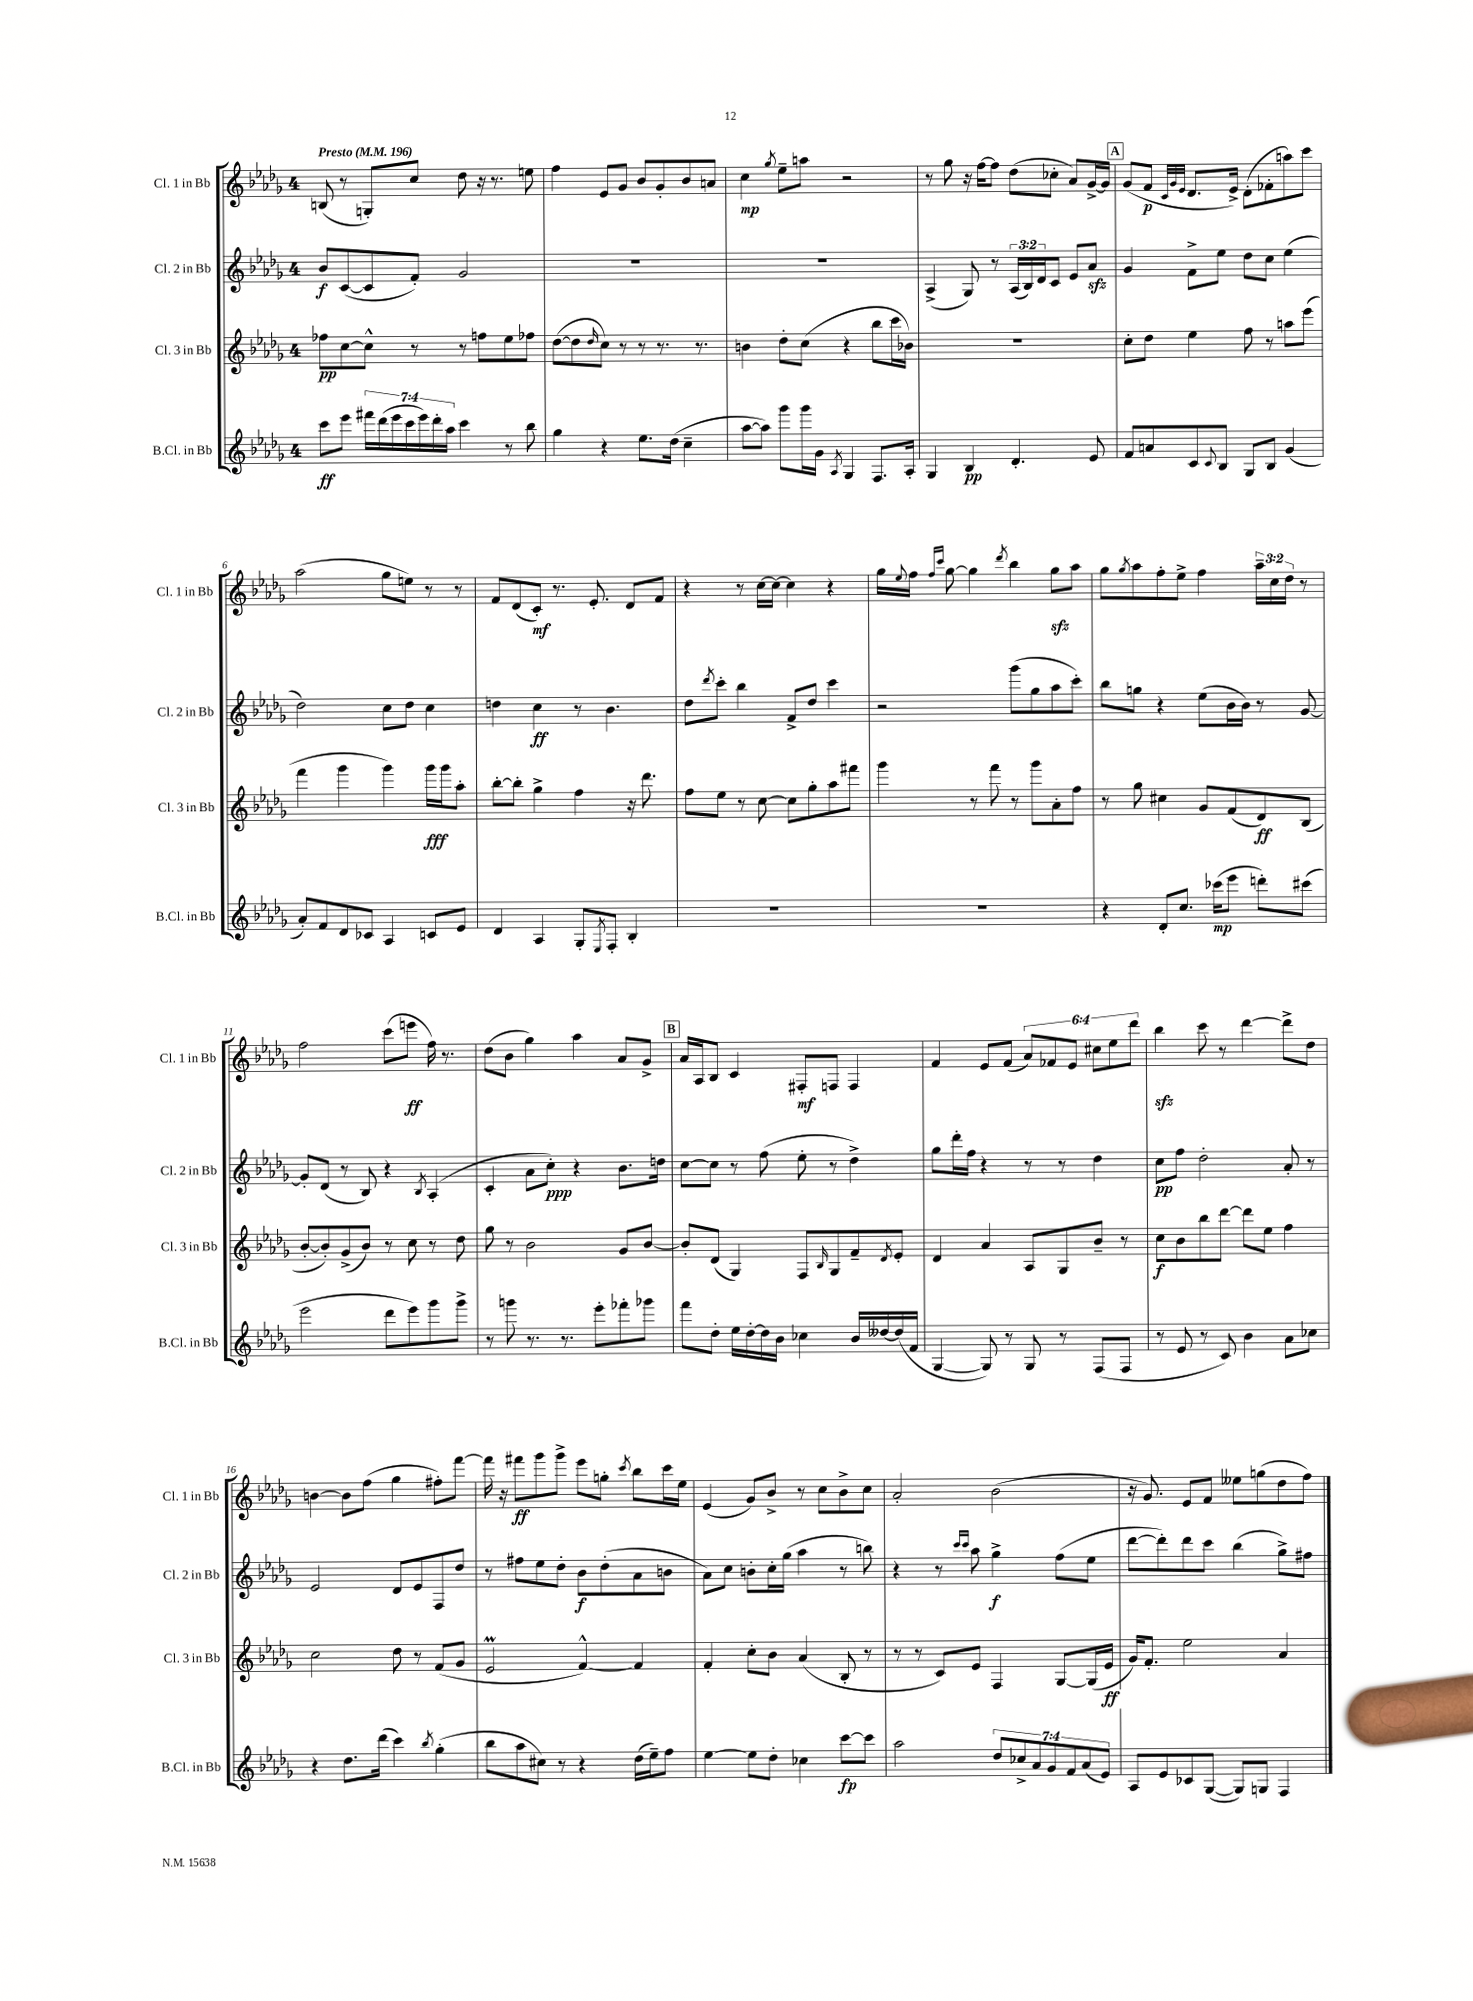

**kern	**dynam	**kern	**dynam	**kern	**dynam	**kern	**dynam
*part4	*part4	*part3	*part3	*part2	*part2	*part1	*part1
*staff4	*staff4	*staff3	*staff3	*staff2	*staff2	*staff1	*staff1
*I"B.Cl. in Bb	*	*I"Cl. 3 in Bb	*	*I"Cl. 2 in Bb	*	*I"Cl. 1 in Bb	*
*I'B.Cl. in Bb	*	*I'Cl. 3 in Bb	*	*I'Cl. 2 in Bb	*	*I'Cl. 1 in Bb	*
*clefG2	*	*clefG2	*	*clefG2	*	*clefG2	*
*k[b-e-a-d-g-]	*	*k[b-e-a-d-g-]	*	*k[b-e-a-d-g-]	*	*k[b-e-a-d-g-]	*
*M4/4	*	*M4/4	*	*M4/4	*	*M4/4	*
*MM196	*	*MM196	*	*MM196	*	*MM196	*
=1	=1	=1	=1	=1	=1	=1	=1
!	!	!	!	!	!	!LO:TX:a:B:t=Presto	!
8ccc\L	ff	8ff-X\L	pp	8b-/L	f	(8Bn/	.
8eee-\J	.	[8cc\	.	([8c/	.	8r	.
28fff#X\LL	.	8cc^^\J]	.	8c/]	.	8Gn'/L)	.
(28ddd-\	.	.	.	.	.	.	.
28eee-\	.	.	.	.	.	.	.
28ccc\	.	.	.	.	.	.	.
.	.	8r	.	8f'/J)	.	8cc/J	.
28eee-\)	.	.	.	.	.	.	.
28ddd-'\	.	.	.	.	.	.	.
28aa-\JJ	.	.	.	.	.	.	.
4ccc\	.	8r	.	2g-/	.	8dd-\	.
.	.	8ffn\L	.	.	.	16r	.
.	.	.	.	.	.	8.r	.
8r	.	8ee-\	.	.	.	.	.
8bb-\	.	8ff-X\J	.	.	.	8een\	.
=2	=2	=2	=2	=2	=2	=2	=2
4gg-\	.	([8dd-\L	.	1r	.	4ff\	.
.	.	8dd-\]	.	.	.	.	.
.	.	16qqdd-/	.	.	.	.	.
4r	.	8cc\J)	.	.	.	8e-/L	.
.	.	8r	.	.	.	8g-/J	.
8.ee-\L	.	8r	.	.	.	8b-/L	.
.	.	8.r	.	.	.	8g-'/	.
(16dd-\Jk	.	.	.	.	.	.	.
4cc~\	.	.	.	.	.	8b-/	.
.	.	8.r	.	.	.	.	.
.	.	.	.	.	.	8an/J	.
=3	=3	=3	=3	=3	=3	=3	=3
[8aa-\L	.	4bn\	.	1r	.	4cc\	mp
8aa-\J])	.	.	.	.	.	.	.
.	.	.	.	.	.	8qgg-/	.
8ggg-\L	.	8dd-'\L	.	.	.	8ee-~\L	.
16ggg-\L	.	(8cc\J	.	.	.	8aan\J	.
16g-\JJ	.	.	.	.	.	.	.
8qA-/	.	.	.	.	.	.	.
4G-/	.	4r	.	.	.	2r	.
8.F/L	.	8bb-\L	.	.	.	.	.
.	.	16ccc\L	.	.	.	.	.
16A-'/Jk	.	16b-X\JJ)	.	.	.	.	.
=4	=4	=4	=4	=4	=4	=4	=4
4G-/	.	1r	.	(4A-^/	.	8r	.
.	.	.	.	.	.	8gg-\	.
4B-/	pp	.	.	8G-/)	.	16r	.
.	.	.	.	.	.	[16ff\KL	.
.	.	.	.	8r	.	8ff\J]	.
4.d-'/	.	.	.	(24A-/LL	.	(8dd-\L	.
.	.	.	.	24B-/)	.	.	.
.	.	.	.	24d-/J	.	.	.
.	.	.	.	8c/J	.	8cc-X'\J	.
.	.	.	.	8e-/L	.	8a-/L)	.
8e-/	.	.	.	8a-zz/J	.	[16g-^/L	.
.	.	.	.	.	.	16g-/JJ]	.
!!LO:REH:place=s1:t=A
=5	=5	=5	=5	=5	=5	=5	=5
8f/L	.	8cc'\L	.	4g-/	.	(8g-/L	.
8an/	.	8dd-\J	.	.	.	8f/J	p
.	.	.	.	.	.	32qqc/LLL	.
.	.	.	.	.	.	32qqg-/	.
.	.	.	.	.	.	32qqe-/JJJ	.
8c/	.	4ee-\	.	8f^\L	.	8.d-/L	.
8qqc/	.	.	.	.	.	.	.
8B-/J	.	.	.	8ee-\J	.	.	.
.	.	.	.	.	.	16e-^/Jk)	.
8G-/L	.	8ff\	.	8dd-\L	.	(8d-'\L	.
8B-/J	.	8r	.	8cc\J	.	8f-X'\	.
(4g-/	.	8aan\L	.	(4ee-\	.	8aan\)	.
.	.	(8eee-\J	.	.	.	8ccc\J	.
!!LO:LB:g=z
=6	=6	=6	=6	=6	=6	=6	=6
8a-'/L)	.	4fff\	.	2dd-\)	.	(2aa-\	.
8f/	.	.	.	.	.	.	.
8d-/	.	4ggg-\	.	.	.	.	.
8c-X/J	.	.	.	.	.	.	.
4A-/	.	4ggg-\)	.	8cc\L	.	8gg-\L	.
.	.	.	.	8dd-\J	.	8een\J)	.
8cn/L	.	16ggg-\LL	fff	4cc\	.	8r	.
.	.	16ggg-\J	.	.	.	.	.
8e-/J	.	8aa-'\J	.	.	.	8r	.
=7	=7	=7	=7	=7	=7	=7	=7
4d-/	.	[8bb-'\L	.	4ddn\	.	8f/L	.
.	.	8bb-'\J]	.	.	.	(8d-/	.
4A-/	.	4gg-^\	.	4cc\	ff	8c'/J)	mf
.	.	.	.	.	.	8.r	.
8G-'/L	.	4ff\	.	8r	.	.	.
.	.	.	.	.	.	8.e-'/	.
8qE-/	.	.	.	.	.	.	.
8F'/J	.	.	.	4.b-\	.	.	.
4B-'/	.	16r	.	.	.	8d-/L	.
.	.	8.ddd-\	.	.	.	.	.
.	.	.	.	.	.	8f/J	.
=8	=8	=8	=8	=8	=8	=8	=8
1r	.	8ff\L	.	8dd-\L	.	4r	.
.	.	.	.	8qddd-/	.	.	.
.	.	8ee-\J	.	8ccc'\J	.	.	.
.	.	8r	.	4bb-\	.	8r	.
.	.	[8cc\	.	.	.	[16cc\LL	.
.	.	.	.	.	.	16cc\JJ_	.
.	.	8cc\L]	.	8f^/L	.	4cc\]	.
.	.	8gg-'\	.	8dd-/J	.	.	.
.	.	8aa-\	.	4ccc\	.	4r	.
.	.	8fff#X\J	.	.	.	.	.
=9	=9	=9	=9	=9	=9	=9	=9
1r	.	4ggg-\	.	2r	.	16gg-\LL	.
.	.	.	.	.	.	8qqee-/	.
.	.	.	.	.	.	16ff\JJ	.
.	.	.	.	.	.	16qqff/LL	.
.	.	.	.	.	.	16qqccc/JJ	.
.	.	.	.	.	.	[8gg-\	.
.	.	8r	.	.	.	4gg-\]	.
.	.	8fff\	.	.	.	.	.
.	.	.	.	.	.	8qddd-/	.
.	.	8r	.	(8ggg-\L	.	4bb-\	.
.	.	8ggg-\L	.	8gg-\	.	.	.
.	.	8a-'\	.	8aa-\	.	8gg-zz\L	.
.	.	8ff\J	.	8ccc'\J)	.	8aa-\J	.
=10	=10	=10	=10	=10	=10	=10	=10
4r	.	8r	.	8bb-\L	.	8gg-\L	.
.	.	.	.	.	.	8qgg-/	.
.	.	8gg-\	.	8ggn\J	.	8aa-\	.
8d-'/L	.	4cc#X\	.	4r	.	8ff'\	.
8.cc/J	.	.	.	.	.	8ee-^\J	.
.	.	8g-/L	.	(8ee-\L	.	4ff\	.
(16ccc-X\KL	mp	.	.	.	.	.	.
8eee-\J	.	(8f/	.	16b-\L	.	.	.
.	.	.	.	16b-\JJ)	.	.	.
8dddn'\L)	.	8d-/)	ff	8r	.	24aa-~\LL	.
.	.	.	.	.	.	24cc\	.
.	.	.	.	.	.	24dd-\JJ	.
(8ccc#X\J	.	(8B-/J	.	[8g-/	.	8r	.
!!LO:LB:g=z
=11	=11	=11	=11	=11	=11	=11	=11
2eee-\	.	[8b-'/L	.	8g-'/L]	.	2ff\	.
.	.	8b-'/])	.	(8d-/J	.	.	.
.	.	(8g-^/	.	8r	.	.	.
.	.	8b-/J)	.	8B-/)	.	.	.
8ddd-\L	.	8r	.	4r	.	(8ccc\L	.
8eee-\)	.	8cc\	.	.	.	8eeen\J	ff
.	.	.	.	8qB-/	.	.	.
8ggg-\	.	8r	.	(4A-'/	.	16ff\)	.
.	.	.	.	.	.	8.r	.
8ggg-^\J	.	8dd-\	.	.	.	.	.
=12	=12	=12	=12	=12	=12	=12	=12
8r	.	8gg-\	.	4c'/	.	(8dd-\L	.
8gggn\	.	8r	.	.	.	8b-\J	.
8.r	.	2b-\	.	8a-\L	.	4gg-\)	.
.	.	.	.	8cc'\J)	ppp	.	.
8.r	.	.	.	.	.	.	.
.	.	.	.	4r	.	4aa-\	.
8eee-'\L	.	.	.	.	.	.	.
8fff-X'\	.	8g-/L	.	8.b-\L	.	8a-/L	.
8ggg-X\J	.	[8b-/J	.	.	.	8g-^/J	.
.	.	.	.	16ddn\Jk	.	.	.
!!LO:REH:place=s1:t=B
=13	=13	=13	=13	=13	=13	=13	=13
8fff\L	.	8b-'/L]	.	[8cc\L	.	16a-/LL	.
.	.	.	.	.	.	16A-/J	.
8dd-'\J	.	(8d-/J	.	8cc\J]	.	8B-/J	.
16ee-\LL	.	4G-/)	.	8r	.	4c/	.
[16dd-'\	.	.	.	.	.	.	.
16dd-\]	.	.	.	(8ff\	.	.	.
16b-\JJ	.	.	.	.	.	.	.
4cc-X\	.	8F/L	.	8ee-'\	.	8F#X'/L	mf
.	.	16qqB-/	.	.	.	.	.
.	.	8G-/	.	8r	.	8Fn/J	.
16b-/LL	.	8f~/	.	4dd-^\)	.	4F/	.
[16dd--X/	.	.	.	.	.	.	.
.	.	8qd-/	.	.	.	.	.
(16dd--/]	.	8e-'/J	.	.	.	.	.
16f/JJ	.	.	.	.	.	.	.
=14	=14	=14	=14	=14	=14	=14	=14
[4G-/	.	4d-/	.	8gg-\L	.	4f/	.
.	.	.	.	16ddd-'\L	.	.	.
.	.	.	.	16ff\JJ	.	.	.
8G-/])	.	4a-/	.	4r	.	8e-/L	.
8r	.	.	.	.	.	(8f/J	.
8G-/	.	8A-/L	.	8r	.	12a-/L)	.
.	.	.	.	.	.	12f-X/	.
8r	.	8G-/	.	8r	.	.	.
.	.	.	.	.	.	12e-/J	.
(8F/L	.	8b-~/J	.	4dd-\	.	12cc#X\L	.
.	.	.	.	.	.	12ee-\	.
8F/J	.	8r	.	.	.	.	.
.	.	.	.	.	.	12ddd-\J	.
=15	=15	=15	=15	=15	=15	=15	=15
8r	.	8cc\L	f	8cc\L	pp	4bb-zz\	.
8e-/	.	8b-\	.	8ff\J	.	.	.
8r	.	8bb-\	.	2dd-'\	.	8ccc\	.
8c/)	.	[8ddd-\J	.	.	.	8r	.
4b-\	.	8ddd-\L]	.	.	.	[4ddd-\	.
.	.	8ee-\J	.	.	.	.	.
8a-\L	.	4ff\	.	8a-'/	.	8ddd-^\L]	.
8cc-X\J	.	.	.	8r	.	8dd-\J	.
!!LO:LB:g=z
=16	=16	=16	=16	=16	=16	=16	=16
4r	.	2cc\	.	2e-/	.	[4bn\	.
8.dd-\L	.	.	.	.	.	8b\L]	.
.	.	.	.	.	.	(8ff\J	.
(16ddd-\Jk	.	.	.	.	.	.	.
4ccc\)	.	8dd-\	.	8d-/L	.	4gg-\	.
.	.	8r	.	8e-/	.	.	.
8qbb-/	.	.	.	.	.	.	.
(4gg-'\	.	(8f/L	.	8F/	.	8ff#X'\L)	.
.	.	8g-/J	.	8dd-/J	.	[8fff\J	.
=17	=17	=17	=17	=17	=17	=17	=17
8bb-\L	.	2e-M/	.	8r	.	16fff\]	.
.	.	.	.	.	.	16r	.
8aa-\	.	.	.	8ff#X\L	.	8fff#X\L	ff
8cc#X\J)	.	.	.	8ee-\	.	8ggg-\	.
8r	.	.	.	8dd-'\J	.	8ggg-^\J	.
4r	.	[4f^^/)	.	8b-\L	f	8eee-\L	.
.	.	.	.	(8dd-'\	.	8ggn'\J	.
.	.	.	.	.	.	8qccc/	.
(16dd-\LL	.	4f/]	.	8a-\	.	8bb-\L	.
16ee-~\J)	.	.	.	.	.	.	.
8ff\J	.	.	.	8bn\J	.	16ccc\L	.
.	.	.	.	.	.	16ee-\JJ	.
=18	=18	=18	=18	=18	=18	=18	=18
[4ee-\	.	4f'/	.	8a-\L)	.	(4e-/	.
.	.	.	.	8cc\J	.	.	.
8ee-\L]	.	8cc'\L	.	8bn'\L	.	8g-/L)	.
8dd-'\J	.	8b-\J	.	16cc'\L	.	8b-^/J	.
.	.	.	.	(16gg-\JJ	.	.	.
4cc-X\	.	(4a-/	.	4aa-\	.	8r	.
.	.	.	.	.	.	8cc\L	.
[8ccc\L	fp	8B-'/	.	8r	.	8b-^\	.
8ccc\J]	.	8r	.	8bbn\)	.	8cc\J	.
=19	=19	=19	=19	=19	=19	=19	=19
2aa-\	.	8r	.	4r	.	2a-'/	.
.	.	8r	.	.	.	.	.
.	.	8c/L)	.	8r	.	.	.
.	.	.	.	16qqccc/LL	.	.	.
.	.	.	.	16qqccc/JJ	.	.	.
.	.	8e-/J	.	8aa-\	.	.	.
14dd-/L	.	4F/	.	4gg-^\	f	(2b-\	.
14cc-X^/	.	.	.	.	.	.	.
14a-/	.	.	.	.	.	.	.
14g-/	.	.	.	.	.	.	.
.	.	[8G-/L	.	(8ff\L	.	.	.
14f/	.	.	.	.	.	.	.
(14a-/	.	.	.	.	.	.	.
.	.	(16G-/L]	.	8ee-\J	.	.	.
14e-/J)	.	.	.	.	.	.	.
.	.	16e-/JJ	ff	.	.	.	.
=20	=20	=20	=20	=20	=20	=20	=20
8A-/L	.	16g-/KL)	.	[8ddd-\L	.	16r	.
.	.	8.f'/J	.	.	.	8.g-/)	.
8e-/	.	.	.	8ddd-'\])	.	.	.
8c-X/	.	2ee-\	.	8ddd-\	.	8e-/L	.
([8G-/J	.	.	.	8ccc\J	.	8f/J	.
8G-/L])	.	.	.	(4bb-\	.	8ee--X\L	.
8Gn/J	.	.	.	.	.	(8ggn\	.
4F/	.	4a-/	.	8gg-^\L)	.	8dd-\	.
.	.	.	.	8ff#X\J	.	8ff\J)	.
==	==	==	==	==	==	==	==
*-	*-	*-	*-	*-	*-	*-	*-
